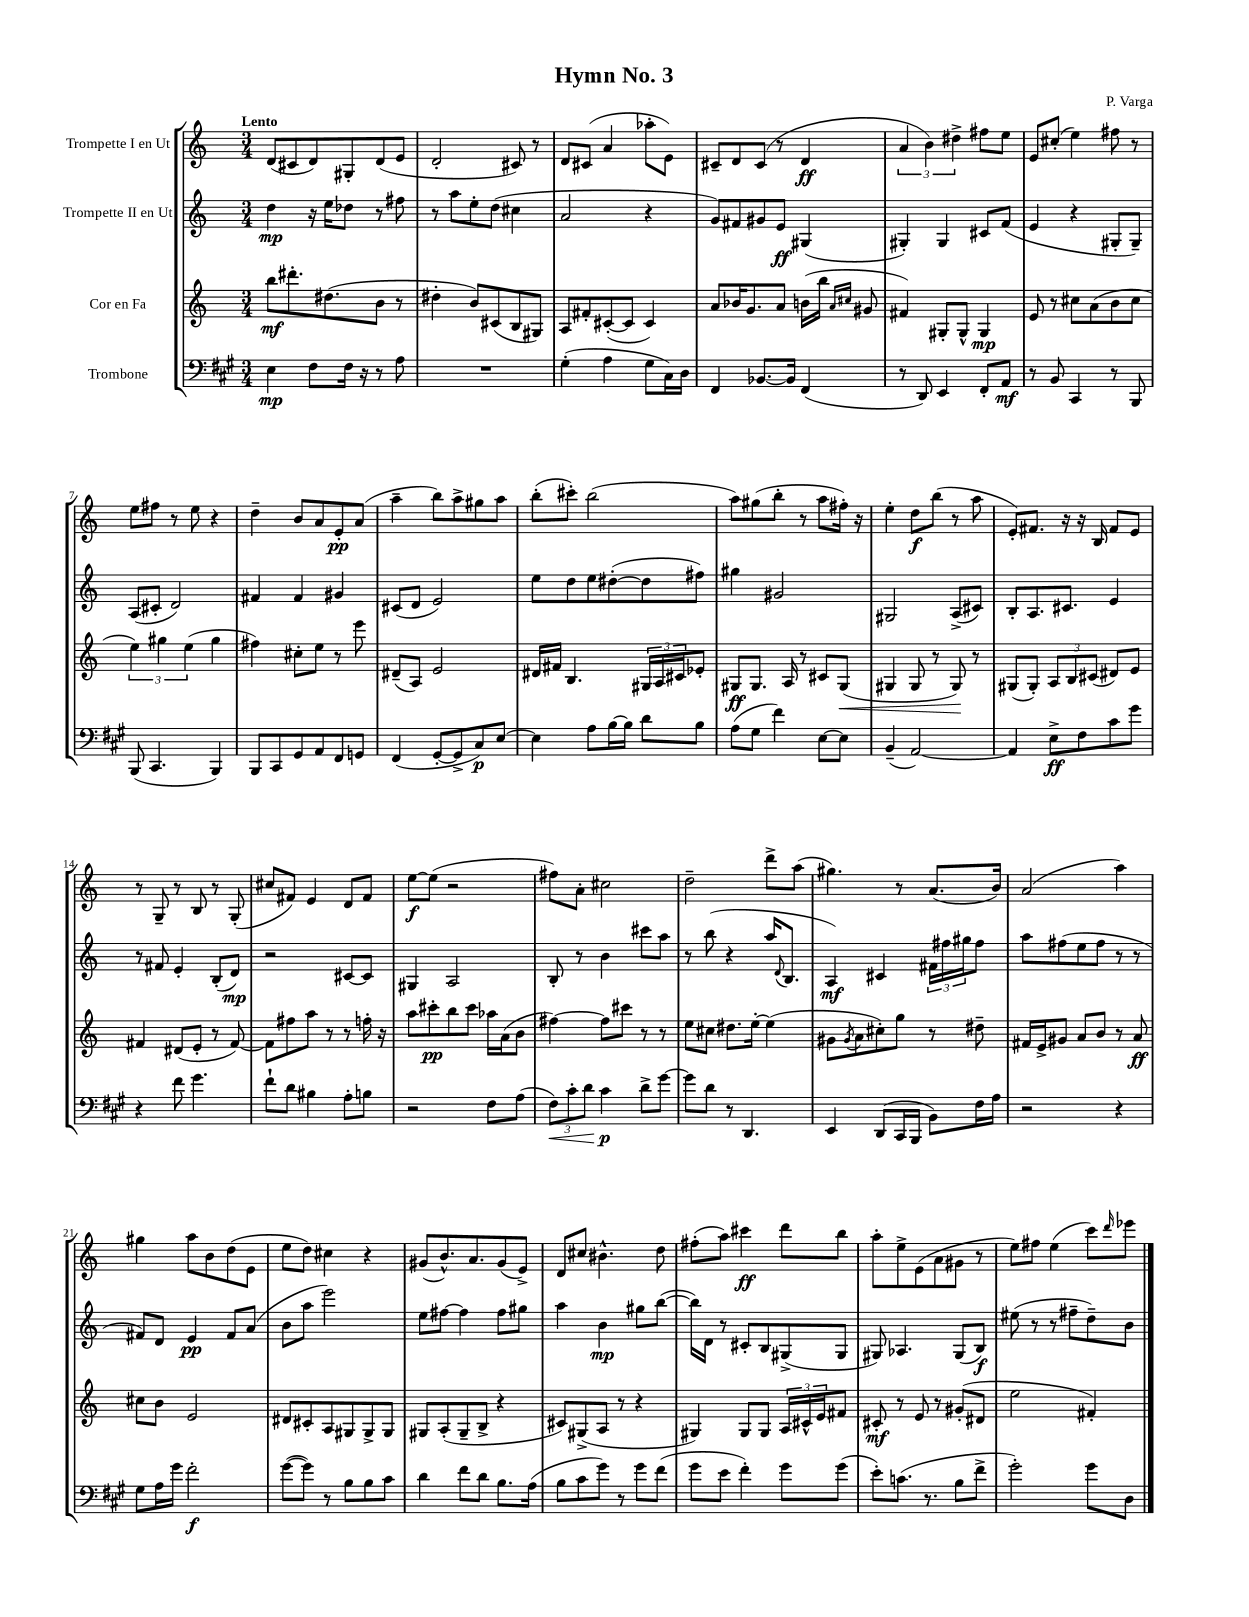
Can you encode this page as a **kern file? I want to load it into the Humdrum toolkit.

**kern	**dynam	**kern	**dynam	**kern	**dynam	**kern	**dynam
*part4	*part4	*part3	*part3	*part2	*part2	*part1	*part1
*staff4	*staff4	*staff3	*staff3	*staff2	*staff2	*staff1	*staff1
*I"Trombone	*	*I"Cor en Fa	*	*I"Trompette II en Ut	*	*I"Trompette I en Ut	*
*clefF4	*	*clefG2	*	*clefG2	*	*clefG2	*
*k[f#c#g#]	*	*k[]	*	*k[]	*	*k[]	*
*M3/4	*	*M3/4	*	*M3/4	*	*M3/4	*
=1	=1	=1	=1	=1	=1	=1	=1
!	!	!	!	!	!	!LO:TX:a:B:t=Lento	!
4E\	mp	8bb\L	mf	4dd\	mp	(8d/L	.
.	.	8.ddd#X'\	.	.	.	8c#X/	.
8F#\L	.	.	.	16r	.	8d/)	.
.	.	(8.dd#X\	.	16ee\KL	.	.	.
16F#\Jk	.	.	.	8dd-X\J	.	8G#X'/	.
16r	.	.	.	.	.	.	.
8r	.	8b\J	.	8r	.	(8d/	.
8A\	.	8r	.	8ff#X\	.	8e/J	.
=2	=2	=2	=2	=2	=2	=2	=2
2.r	.	4dd#X'\	.	8r	.	2d'/	.
.	.	.	.	8aa\L	.	.	.
.	.	8b/L)	.	8ee'\	.	.	.
.	.	(8c#X/	.	(8dd\J	.	.	.
.	.	8B/	.	4cc#X\	.	8c#X/)	.
.	.	8G#X/J)	.	.	.	8r	.
=3	=3	=3	=3	=3	=3	=3	=3
(4G#'\	.	8A/L	.	2a/	.	8d/L	.
.	.	8f#X'/	.	.	.	(8c#X/J	.
4A\	.	([8c#X'/	.	.	.	4a/	.
.	.	8c#/J]	.	.	.	.	.
8G#\L	.	4c#/)	.	4r	.	8aa-X'\L	.
16C#\L)	.	.	.	.	.	8e\J)	.
16D\JJ	.	.	.	.	.	.	.
=4	=4	=4	=4	=4	=4	=4	=4
4FF#/	.	8a/L	.	8g/L)	.	8c#X~/L	.
.	.	16b-X/K	.	8f#X/	.	8d/	.
.	.	8.g/	.	.	.	.	.
[8.BB-X/L	.	.	.	8g#X/	.	(8c#/J	.
.	.	8a/J	.	8e/J	ff	8r	.
16BB-/Jk]	.	.	.	.	.	.	.
(4FF#/	.	(16bn\LL	.	(4G#X/	.	4d/	ff
.	.	16bb\JJ	.	.	.	.	.
.	.	16qqa/LL	.	.	.	.	.
.	.	16qqcc#X/JJ	.	.	.	.	.
.	.	8g#X/	.	.	.	.	.
=5	=5	=5	=5	=5	=5	=5	=5
8r	.	4f#X/)	.	4G#X'/)	.	6a/	.
8DD/)	.	.	.	.	.	.	.
.	.	.	.	.	.	6b\)	.
4EE/	.	8G#X'/L	.	4G#/	.	.	.
.	.	.	.	.	.	6dd#X^\	.
.	.	8G#^^/J	.	.	.	.	.
8FF#'/L	.	4G#/	mp	8c#X/L	.	8ff#X\L	.
8AA/J	mf	.	.	(8f/J	.	8ee\J	.
=6	=6	=6	=6	=6	=6	=6	=6
8r	.	8e/	.	4e/	.	8e/L	.
8BB/	.	8r	.	.	.	(8cc#X'/J	.
4CC#/	.	8cc#X\L	.	4r	.	4ee\)	.
.	.	(8a\	.	.	.	.	.
8r	.	8b\	.	8G#X'/L	.	8ff#X\	.
8BBB/	.	8cc#\J	.	8G#~/J)	.	8r	.
!!LO:LB:g=z
=7	=7	=7	=7	=7	=7	=7	=7
(8BBB/	.	6ee\)	.	(8A/L	.	8ee\L	.
4.CC#/	.	.	.	8c#X'/J	.	8ff#X\J	.
.	.	6gg#X\	.	.	.	.	.
.	.	.	.	2d/)	.	8r	.
.	.	(6ee\	.	.	.	.	.
.	.	.	.	.	.	8ee\	.
4BBB/)	.	4gg#\	.	.	.	4r	.
=8	=8	=8	=8	=8	=8	=8	=8
8BBB/L	.	4ff#X\)	.	4f#X/	.	4dd~\	.
8CC#/	.	.	.	.	.	.	.
8GG#/	.	8cc#X'\L	.	4f#/	.	8b/L	.
8AA/	.	8ee\J	.	.	.	8a/	.
8FF#/	.	8r	.	4g#X/	.	8e'/	pp
8GGn/J	.	8eee\	.	.	.	(8a/J	.
=9	=9	=9	=9	=9	=9	=9	=9
(4FF#/	.	(8d#X~/L	.	(8c#X/L	.	4aa~\	.
.	.	8A/J)	.	8d/J	.	.	.
[8GG#'/L	.	2e/	.	2e/)	.	8bb\L)	.
8GG#^/]	.	.	.	.	.	8aa^\	.
8C#/)	p	.	.	.	.	8gg#X\	.
[8E/J	.	.	.	.	.	8aa\J	.
=10	=10	=10	=10	=10	=10	=10	=10
4E\]	.	16d#X/LL	.	8ee\L	.	(8bb'\L	.
.	.	16f#X/JJ	.	.	.	.	.
.	.	4.B/	.	8dd\	.	8ccc#X'\J)	.
8A\L	.	.	.	8ee\	.	(2bb\	.
[16B\L	.	.	.	([8dd#X'\	.	.	.
16B\JJ]	.	.	.	.	.	.	.
8d\L	.	24G#X/LL	.	8dd#\]	.	.	.
.	.	24A/	.	.	.	.	.
.	.	24c#X/J	.	.	.	.	.
8B\J	.	8e-X'/J	.	8ff#X\J)	.	.	.
=11	=11	=11	=11	=11	=11	=11	=11
(8A\L	.	8G#X/L	ff	4gg#X\	.	8aa\L)	.
8G#\J	.	8.G#/J	.	.	.	(8gg#X\	.
4f#\)	.	.	.	2g#X/	.	8bb'\J	.
.	.	16A/	.	.	.	.	.
.	.	8r	.	.	.	8r	.
[8E\L	.	8c#X/L	.	.	.	8aa\L	.
!	!	!	!LO:HP:b	!	!	!	!
8E\J]	.	(8G#/J	<	.	.	16ff#X'\Jk)	.
.	.	.	.	.	.	16r	.
=12	=12	=12	=12	=12	=12	=12	=12
(4BB~/	.	4G#X/	.	2G#X/	.	4ee'\	.
[2AA/)	.	8G#/	.	.	.	8dd\L	f
.	.	8r	.	.	.	(8bb\J	.
.	.	8G#/)	.	(8A^/L	.	8r	.
.	.	8r	[	8c#X/J)	.	8aa\	.
=13	=13	=13	=13	=13	=13	=13	=13
4AA/]	.	(8G#X/L	.	8B'/L	.	8e'/L)	.
.	.	8G#'/J)	.	8.A/	.	8.f#X/J	.
8E^\L	ff	12A/L	.	.	.	.	.
.	.	.	.	8.c#X/J	.	16r	.
.	.	12B/	.	.	.	.	.
8F#\	.	.	.	.	.	16r	.
.	.	(12c#X/J	.	.	.	.	.
.	.	.	.	.	.	16B/	.
8c#\	.	8d#X/L)	.	4e/	.	8f#/L	.
8g#\J	.	8e/J	.	.	.	8e/J	.
!!LO:LB:g=z
=14	=14	=14	=14	=14	=14	=14	=14
4r	.	4f#X/	.	8r	.	8r	.
.	.	.	.	8f#X/	.	8G~/	.
8f#\	.	(8d#X/L	.	4e'/	.	8r	.
4.g#\	.	8e'/J	.	.	.	8B/	.
.	.	8r	.	(8B'/L	.	8r	.
.	.	[8f#/)	.	8d/J)	mp	(8G'/	.
=15	=15	=15	=15	=15	=15	=15	=15
8f#`\L	.	8f#\L]	.	2r	.	8cc#X/L	.
8d\J	.	8ff#X\	.	.	.	8f#X/J)	.
4B#X\	.	8aa\J	.	.	.	4e/	.
.	.	8r	.	.	.	.	.
8A'\L	.	8r	.	[8c#X/L	.	8d/L	.
8Bn\J	.	16ffn'\	.	8c#/J]	.	8f#/J	.
.	.	16r	.	.	.	.	.
=16	=16	=16	=16	=16	=16	=16	=16
2r	.	8aa\L	.	4G#X/	.	[8ee\L	f
.	.	8ccc#X'\	pp	.	.	(8ee\J]	.
.	.	8bb\	.	2A/	.	2r	.
.	.	8ccc#\J	.	.	.	.	.
8F#\L	.	16aa-X\LL	.	.	.	.	.
.	.	(16a\J	.	.	.	.	.
(8A\J	.	8b\J	.	.	.	.	.
=17	=17	=17	=17	=17	=17	=17	=17
!	!LO:HP:b	!	!	!	!	!	!
12F#\L)	<	[4ff#X\)	.	8B'/	.	8ff#X\L)	.
12c#'\	.	.	.	.	.	.	.
.	.	.	.	8r	.	8a'\J	.
12d\J	.	.	.	.	.	.	.
4c#\	p	8ff#\L]	.	4b\	.	2cc#X\	.
.	.	8ccc#X\J	.	.	.	.	.
8d^\L	[	8r	.	8ccc#X\L	.	.	.
[8g#\J	.	8r	.	8aa\J	.	.	.
=18	=18	=18	=18	=18	=18	=18	=18
8g#\L]	.	8ee\L	.	8r	.	2dd~\	.
8d\J	.	8cc#X\J	.	(8bb\	.	.	.
8r	.	8.dd#X\L	.	4r	.	.	.
4.DD/	.	.	.	.	.	.	.
.	.	[16ee'\Jk	.	.	.	.	.
.	.	(4ee\]	.	16aa/KL	.	8ddd^\L	.
.	.	.	.	8qqd/	.	.	.
.	.	.	.	8.B/J	.	.	.
.	.	.	.	.	.	(8aa\J	.
=19	=19	=19	=19	=19	=19	=19	=19
4EE/	.	8g#X\L	.	4A/)	mf	4.gg#X\)	.
.	.	8qg#/	.	.	.	.	.
.	.	8a\	.	.	.	.	.
(8DD/L	.	8cc#X'\)	.	4c#X/	.	.	.
16CC#/L	.	8gg\J	.	.	.	8r	.
16BBB/JJ	.	.	.	.	.	.	.
8BB\L)	.	8r	.	24f#X\LL	.	(8.a/L	.
.	.	.	.	24ff#X\	.	.	.
.	.	.	.	24gg#X\J	.	.	.
16F#\L	.	8dd#X~\	.	8ff#\J	.	.	.
16A\JJ	.	.	.	.	.	16b/Jk)	.
=20	=20	=20	=20	=20	=20	=20	=20
2r	.	16f#X/LL	.	8aa\L	.	(2a/	.
.	.	16e^/J	.	.	.	.	.
.	.	8g#X/J	.	(8ff#X\	.	.	.
.	.	8a/L	.	8ee\	.	.	.
.	.	8b/J	.	8ff#\J	.	.	.
4r	.	8r	.	8r	.	4aa\)	.
.	.	8a/	ff	8r	.	.	.
!!LO:LB:g=z
=21	=21	=21	=21	=21	=21	=21	=21
8G#\L	.	8cc#X\L	.	8f#X/L)	.	4gg#X\	.
16A\L	.	8b\J	.	8d/J	.	.	.
16g#\JJ	.	.	.	.	.	.	.
2f#'\	f	2e/	.	4e/	pp	8aa\L	.
.	.	.	.	.	.	8b\	.
.	.	.	.	8f#/L	.	(8dd\	.
.	.	.	.	(8a/J	.	8e\J	.
=22	=22	=22	=22	=22	=22	=22	=22
([8g#\L	.	8d#X/L	.	8b\L	.	8ee\L	.
8g#\J])	.	8c#X'/	.	8aa\J	.	8dd\J)	.
8r	.	8A/	.	2eee\)	.	4cc#X\	.
8B\L	.	8G#X/	.	.	.	.	.
8B\	.	8G#^/	.	.	.	4r	.
8c#\J	.	8G#/J	.	.	.	.	.
=23	=23	=23	=23	=23	=23	=23	=23
4d\	.	8G#X/L	.	8ee\L	.	(8g#X/L	.
.	.	(8A'/	.	[8ff#X\J	.	8.b^^/)	.
8f#\L	.	8G#~/	.	4ff#\]	.	.	.
.	.	.	.	.	.	8.a/	.
8d\J	.	8B^/J	.	.	.	.	.
8.B\L	.	4r	.	8ff#\L	.	(8g#/	.
.	.	.	.	8gg#X\J	.	8e^/J)	.
(16A\Jk	.	.	.	.	.	.	.
=24	=24	=24	=24	=24	=24	=24	=24
8B\L	.	8c#X/L)	.	4aa\	.	8d/L	.
8c#\	.	(8G#X^/	.	.	.	8cc#X/J	.
8g#\J)	.	8A/J	.	4b\	mp	4.b#X^^\	.
8r	.	8r	.	.	.	.	.
8g#\L	.	4r	.	8gg#X\L	.	.	.
(8f#\J	.	.	.	([8bb\J	.	8dd\	.
=25	=25	=25	=25	=25	=25	=25	=25
8g#\L	.	4G#X/)	.	16bb\LL])	.	(8ff#X'\L	.
.	.	.	.	16d\JJ	.	.	.
8e\J	.	.	.	8r	.	8aa\J)	.
4f#'\)	.	8G#/L	.	8c#X'/L	.	4ccc#X\	ff
.	.	8G#/J	.	8B/	.	.	.
8g#\L	.	24A/LL	.	(8G#X^/	.	8ddd\L	.
.	.	24c#X^^/	.	.	.	.	.
.	.	24e/J	.	.	.	.	.
(8g#\J	.	8f#X/J	.	8G#/J	.	8bb\J	.
=26	=26	=26	=26	=26	=26	=26	=26
8e'\L)	.	8c#X'/	mf	8G#X/)	.	8aa'\L	.
(8.cn\J	.	8r	.	4.A-X/	.	8ee^\	.
.	.	8e/	.	.	.	(8e\	.
8.r	.	.	.	.	.	.	.
.	.	8r	.	.	.	8a\	.
8B\L	.	(8g#X'/L	.	(8G#/L	.	8g#X\J	.
8f#^\J	.	8d#X/J	.	8B/J)	f	8r	.
=27	=27	=27	=27	=27	=27	=27	=27
2g#'\)	.	2ee\	.	(8ee#X\	.	8ee\L)	.
.	.	.	.	8r	.	8ff#X\J	.
.	.	.	.	8r	.	(4ee\	.
.	.	.	.	8ff#X~\L	.	.	.
8g#\L	.	4f#X'/)	.	8dd~\)	.	8ccc\L)	.
.	.	.	.	.	.	16qqddd/	.
8D\J	.	.	.	8b\J	.	8eee-X\J	.
==	==	==	==	==	==	==	==
*-	*-	*-	*-	*-	*-	*-	*-
